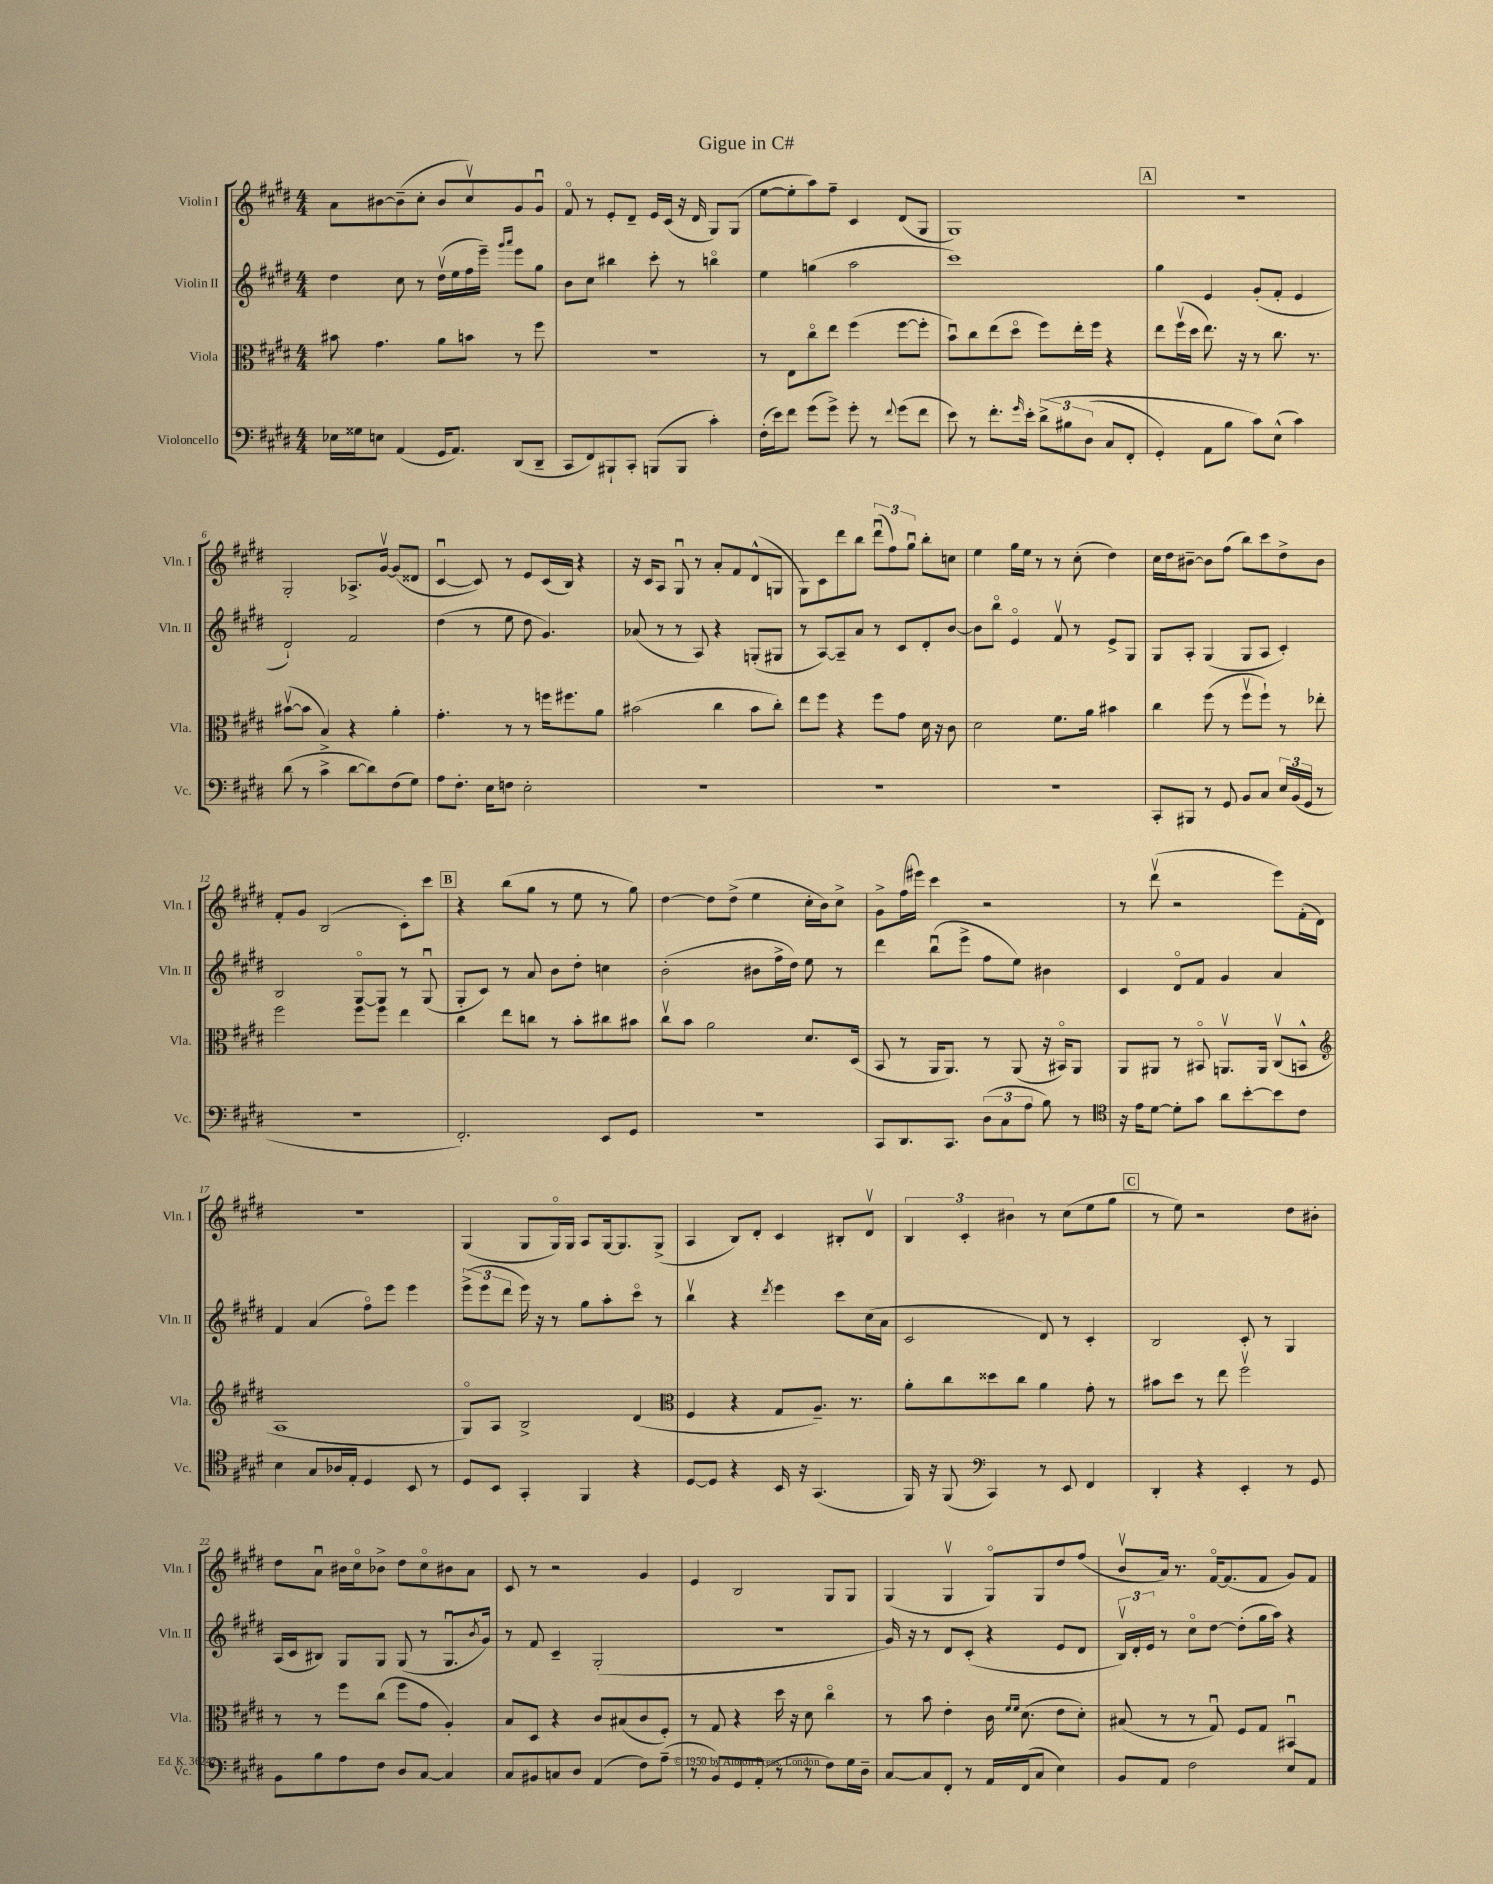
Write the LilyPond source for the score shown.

\header { title = "Gigue in C#" }
<<
\new StaffGroup <<
\new Staff = "s0" \with { instrumentName = "Violin I" shortInstrumentName = "Vln. I" } {
    \clef treble \key e \major \numericTimeSignature \time 4/4
    a'8 bis'8~ bis'8--( cis''8-. bis'8 cis''8\upbow) gis'8 gis'8\downbow |
    fis'8\flageolet r8 e'8-. dis'8-- e'16 cis'16( r16 dis'16 gis8) gis8( |
    e''8~ e''8-. a''8) fis''8-- cis'4 dis'8( gis8 |
    gis1) |
    \mark \markup { \box "A" } R1 |
    gis2-. aes8.-> gis'16~\upbow gis'8( disis'8 |
    cis'4~\downbow cis'8) r8 e'8 cis'16( b16) r4 |
    r16 cis'16 a8 gis8\downbow r8 a'8-. fis'8 dis'8-^( g8 |
    gis8) cis'8 dis'''8 b''8 \tuplet 3/2 { dis'''8\downbow( fis''8) gis''8\downbow } b''8-. c''8 |
    e''4 gis''16 e''16 r8 r8 cis''8-.( dis''4) |
    cis''16 dis''16 bis'8~-- bis'8 fis''8( b''8) cis'''8 dis''8-> bis'8 |
    fis'8-. gis'8 b2( cis'8-.) cis'''8 |
    \mark \markup { \box "B" } r4 b''8( gis''8 r8 e''8 r8 gis''8) |
    dis''4~ dis''8 dis''8->( e''4 cis''16-. b'16) cis''8-> |
    gis'8-> fis''16( eis'''16) cis'''4 r2 |
    r8 dis'''8\upbow( r2 e'''8) fis'16-.( dis'16) |
    R1 |
    gis4( gis8 gis16\flageolet) gis16 a8 gis16~ gis8. gis8->( |
    a4 b8) dis'8-. cis'4 bis8-. dis'8\upbow |
    \tuplet 3/2 { b4 cis'4-. bis'4 } r8 cis''8( e''8 gis''8 |
    \mark \markup { \box "C" } r8 e''8) r2 dis''8 bis'8-. |
    dis''8 a'8\downbow bis'16 cis''16\flageolet bes'8-> dis''8 cis''8\flageolet bis'8 a'8 |
    cis'8 r8 r2 gis'4 |
    e'4 b2 gis8 gis8 |
    gis4( gis4\upbow gis8\flageolet) gis8 dis''8 fis''8( |
    b'8\upbow a'16) r8. fis'16~\flageolet fis'8.( fis'8 gis'8) fis'8 \bar "|." |
}
\new Staff = "s1" \with { instrumentName = "Violin II" shortInstrumentName = "Vln. II" } {
    \clef treble \key e \major \numericTimeSignature \time 4/4
    dis''4 cis''8 r8 dis''16\upbow( e''16 fis''16 e'''16--) \grace { gis'''16 a'''16 } e'''8 gis''8 |
    b'8 cis''8 bis''4 cis'''8-. r8 b''4\flageolet |
    e''4 g''4( a''2 |
    cis'''1) |
    \mark \markup { \box "A" } gis''4 e'4 gis'8-.( fis'8-. e'4 |
    dis'2-!) fis'2 |
    dis''4( r8 e''8 dis''8 gis'4.) |
    aes'8( r8 r8 a8) r4 g8-.( gis8 |
    r8 a8~) a8-- a'8 r8 cis'8 dis'8-. b'8~ |
    b'8 b''8\flageolet e'4\flageolet fis'8\upbow r8 e'8-> gis8 |
    gis8 a8-. gis4( gis8 a8 cis'4-.) |
    b2 gis8~\flageolet gis8 r8 gis8\downbow( |
    \mark \markup { \box "B" } gis8-. cis'8) r8 a'8 b'8 dis''8-. c''4 |
    b'2-.( bis'8 fis''16-> dis''16) e''8 r8 |
    dis'''4 b''8\downbow( e'''8-> fis''8 e''8) bis'4 |
    cis'4 dis'8\flageolet fis'8 gis'4 a'4 |
    fis'4 a'4( fis''8\flageolet) e'''8 e'''4 |
    \tuplet 3/2 { e'''8->( e'''8 dis'''8 } e'''16) r16 r8 gis''8 a''8-. cis'''8\flageolet r8 |
    b''4\upbow r4 \acciaccatura { dis'''8 } e'''4 cis'''8 cis''16( a'16 |
    cis'2 dis'8) r8 cis'4-. |
    \mark \markup { \box "C" } b2 cis'8-. r8 gis4 |
    a16( cis'16 bis8) gis8 gis8 gis8( r8 gis8.\downbow \acciaccatura { b'8 } gis'16) |
    r8 fis'8 cis'4-- gis2-.( |
    R1 |
    gis'16) r16 r8 dis'8 cis'8-.( r4 e'8 dis'8 |
    \tuplet 3/2 { b16\upbow) dis'16-. e'16 } r8 cis''8\flageolet dis''8~ dis''8-.( gis''16 a''16) r4 \bar "|." |
}
\new Staff = "s2" \with { instrumentName = "Viola" shortInstrumentName = "Vla." } {
    \clef alto \key e \major \numericTimeSignature \time 4/4
    bis'8 gis'4. a'8 b'8 r8 fis''8 |
    r1 |
    r8 e8 cis''8\flageolet e''8 fis''4( fis''8~ fis''8-. |
    b'8\downbow) cis''8 e''8( dis''8\flageolet fis''8) e''16-. fis''16 r4 |
    \mark \markup { \box "A" } e''8 fis''16\upbow( dis''16 e''8.) r16 r8 cis''8. r8. |
    bis'8~\upbow( bis'8 b4->) r4 a'4-. |
    gis'4.-. r8 r8 f''16 fis''8. a'8 |
    bis'2( cis''4 bis'8 cis''8-.) |
    e''8 fis''8 r4 fis''8 gis'8 dis'16 r16 cis'8 |
    dis'2 fis'8. a'16 bis'4 |
    cis''4 fis''8( r8 fis''8\upbow fis''8-!) r8 ees''8-. |
    fis''2 fis''8 fis''8 e''4 |
    \mark \markup { \box "B" } cis''4 e''8 c''8 r8 b'8-. cis''8 bis'8 |
    cis''8\upbow b'8 a'2 dis'8. dis16( |
    b,8 r8 a,16 a,8.) r8 a,8( r16 bis,16\flageolet) a,8 |
    a,8 ais,8 r8 bis,8\flageolet a,8.\upbow a,16 cis8\upbow( b,8-^ |
    \clef treble a1 |
    gis8\flageolet) a8 b2-> dis'4( |
    \clef alto fis4 r4 gis8 a8.--) r8. |
    a'8-. cis''8 disis''8 cis''8 a'4 gis'8-. r8 |
    \mark \markup { \box "C" } bis'8 dis''8 r8 e''8 fis''2\upbow |
    r8 r8 fis''8 cis''8( fis''8 gis'8 a4-.) |
    b8 dis8 r4 cis'8 bis8( cis'8 fis8-.) |
    r8 gis8 r4 dis''16 r16 dis'8 cis''4\flageolet |
    r8 b'8 e'4-. cis'16 \grace { fis'16 fis'16 } dis'8.( e'8 dis'8-.) |
    bis8( r8 r8 gis8\downbow) fis8 gis8 bis,4\downbow \bar "|." |
}
\new Staff = "s3" \with { instrumentName = "Violoncello" shortInstrumentName = "Vc." } {
    \clef bass \key e \major \numericTimeSignature \time 4/4
    ees16 gisis16 e8 a,4( gis,16 a,8.) dis,8( dis,8-- |
    cis,8 fis,8) bis,,8-! cis,8-. b,,8( b,,8 cis'4-.) |
    fis16-.( e'16) fis'8 gis'8( gis'8->) gis'8-. r8 \appoggiatura { fis'8 } gis'8( fis'8 |
    e'8) r8 fis'8.-. \grace { gis'16 } e'16-. \tuplet 3/2 { dis'8->\( bis8 dis8( } cis8 fis,8-. |
    \mark \markup { \box "A" } gis,4-.) a,8 b8 cis'8\) e8-^( cis'4) |
    dis'8( r8 cis'4-> dis'8~ dis'8) fis8( gis8) |
    a8 fis8.-. e16 f8 e2-. |
    R1 |
    R1 |
    R1 |
    cis,8-. bis,,8 r8 gis,8 b,8 cis8 \tuplet 3/2 { e16 b,16( gis,16 } r8 |
    R1 |
    \mark \markup { \box "B" } fis,2.-.) e,8 gis,8 |
    R1 |
    cis,8 dis,8. cis,8. \tuplet 3/2 { dis8( cis8 a8 } b8) r8 |
    \clef tenor r16 e'16 dis'8~ dis'8-. gis'8 a'8 b'8~-. b'8 cis'8 |
    b4 gis8 aes16 e16-. dis4 b,8 r8 |
    dis8 b,8 gis,4-. fis,4 r4 |
    dis8~ dis8 r4 b,16 r16 gis,4.( |
    fis,16) r16 fis,8( \clef bass cis,4) r8 e,8 fis,4 |
    \mark \markup { \box "C" } dis,4-. r4 e,4-. r8 gis,8 |
    b,8 b8 a8 fis8 dis8 cis8~ cis4 |
    cis8 bis,8 c8 dis8 a,4( fis8) a8--( |
    r8 b,8) gis,8 a,8-.( r8 r8 fis8) gis16 dis16-- |
    cis8~ cis8 fis,8-. r8 a,16 fis,16( cis8 e4) |
    b,8 a,8 fis2 e8 a,8 \bar "|." |
}
>>
>>
